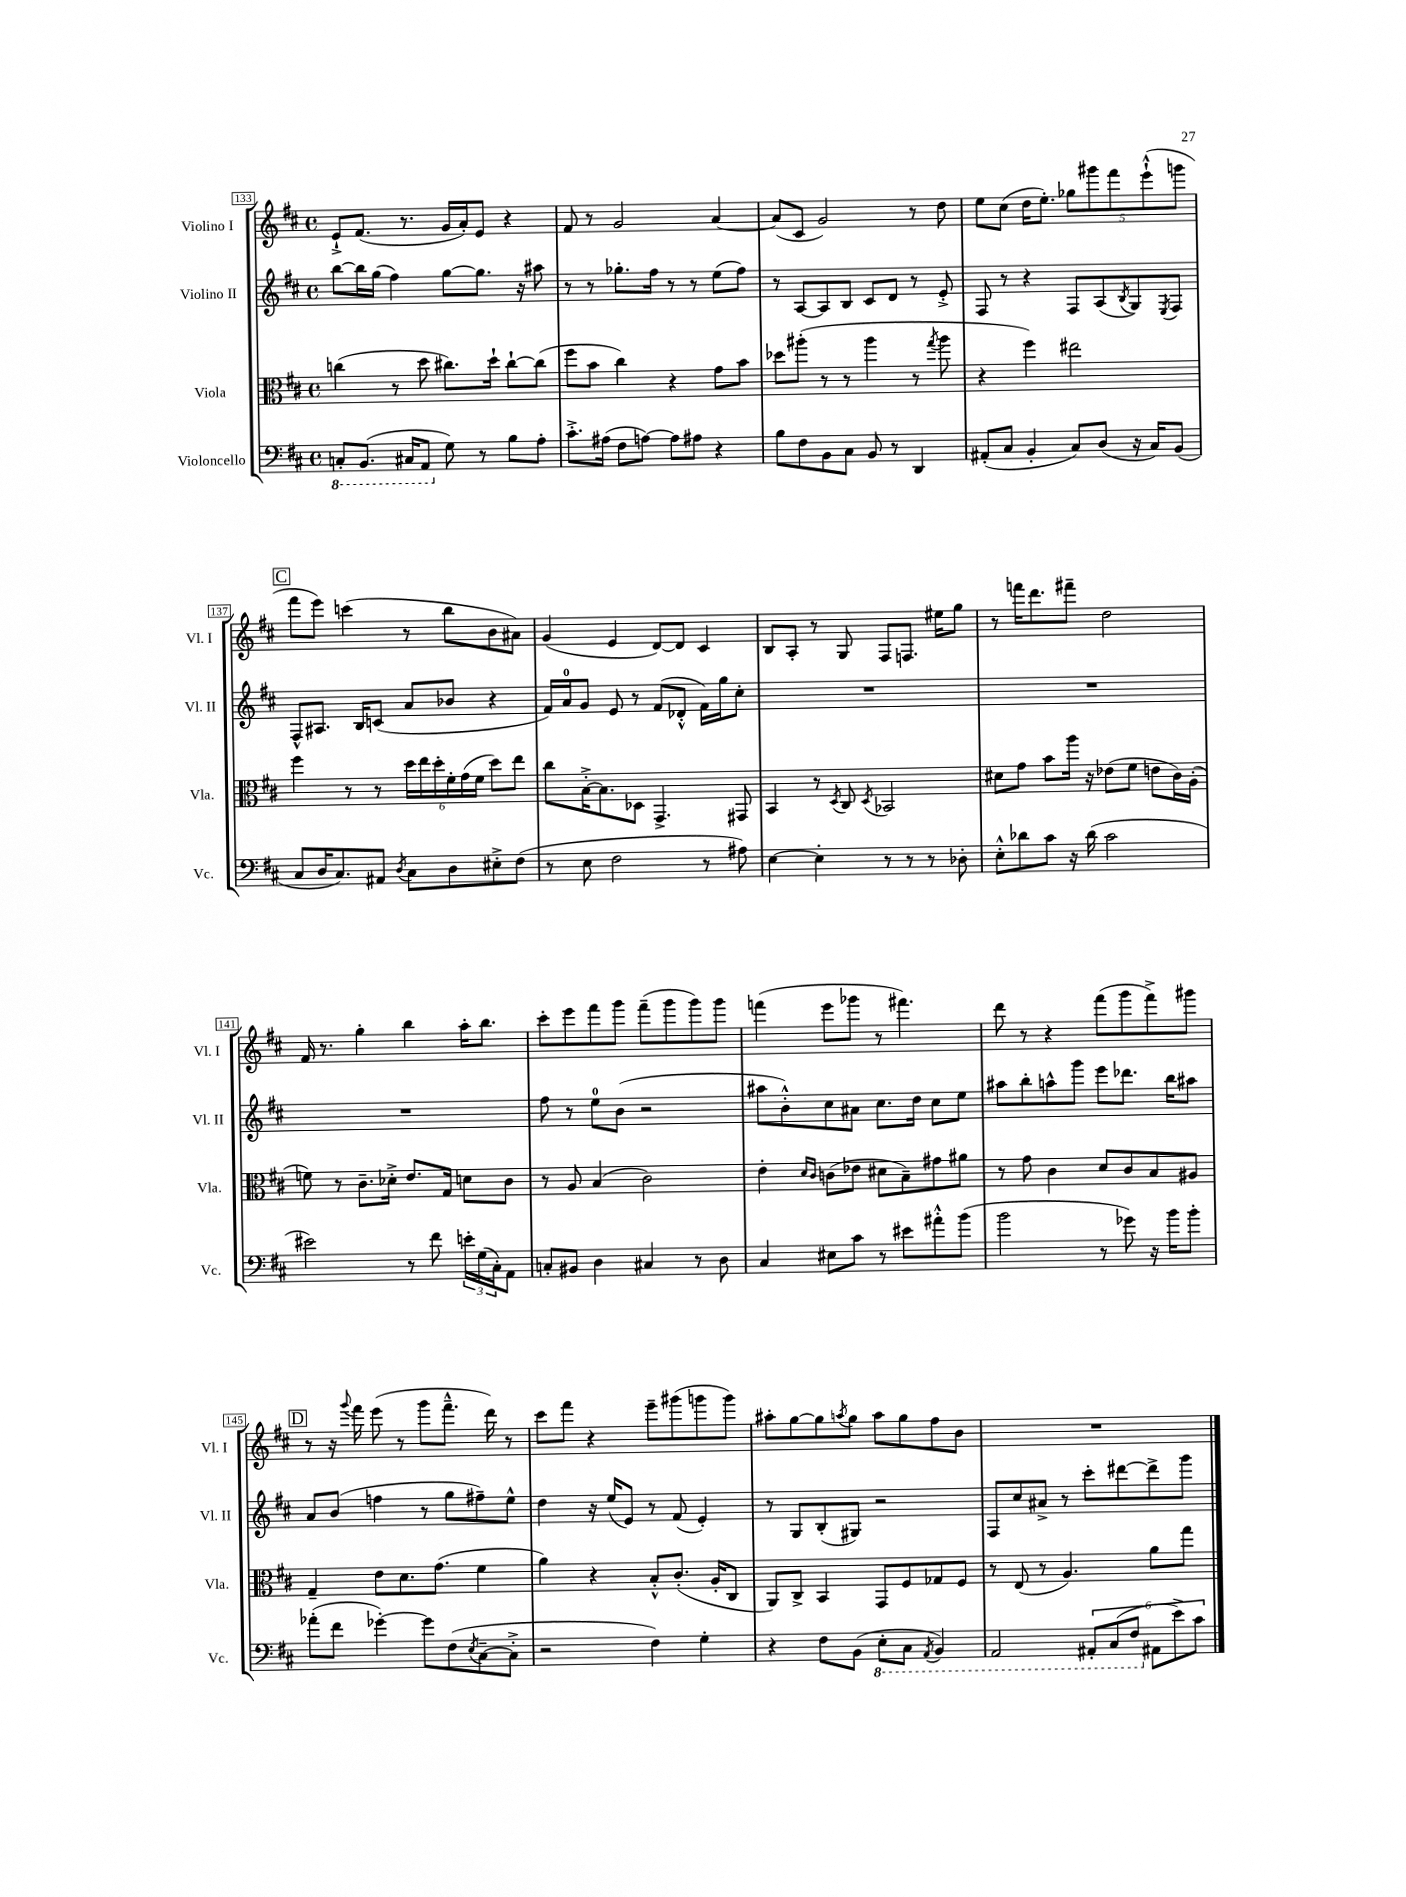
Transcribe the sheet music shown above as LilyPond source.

<<
\new StaffGroup <<
\new Staff = "s0" \with { instrumentName = "Violino I" shortInstrumentName = "Vl. I" } {
    \clef treble \key d \major \defaultTimeSignature \time 4/4
    e'8-!-> fis'8.( r8. g'16 a'16-.) e'8 r4 |
    fis'8 r8 g'2 a'4~ |
    a'8( cis'8 g'2) r8 d''8 |
    e''8 cis''8( d''16 e''8.-.) \tuplet 5/4 { ges''8 gis'''8 fis'''8 e'''8-!-^( g'''8 } |
    \mark \markup { \box "C" } fis'''8 e'''8) c'''4( r8 b''8 b'8 ais'8) |
    g'4( e'4 d'8~) d'8 cis'4 |
    b8 a8-. r8 g8 fis8 f8. eis''16 g''8 |
    r8 f'''16 d'''8. fis'''8-- d''2 |
    fis'16 r8. g''4-. b''4 a''16-. b''8. |
    cis'''8-. e'''8 fis'''8 g'''8 fis'''8--( g'''8 g'''8) g'''8 |
    f'''4( e'''8 ges'''8 r8 fis'''4.) |
    d'''8 r8 r4 fis'''8( g'''8 fis'''8->) gis'''8 |
    \mark \markup { \box "D" } r8 r16 \appoggiatura { g'''8 } fis'''16 e'''8( r8 g'''8 fis'''8.---^ d'''16) r8 |
    cis'''8 fis'''8 r4 e'''8-- gis'''8( g'''8 g'''8) |
    ais''8-. g''8~ g''8 \acciaccatura { a''8 } g''8 a''8 g''8 fis''8 b'8 |
    R1 \bar "|." |
}
\new Staff = "s1" \with { instrumentName = "Violino II" shortInstrumentName = "Vl. II" } {
    \clef treble \key d \major \defaultTimeSignature \time 4/4
    b''8~ b''16 g''16( fis''4) g''8~ g''8. r16 ais''8 |
    r8 r8 ges''8.-. fis''16 r8 r8 e''8( fis''8) |
    r8 a8~ a8 b8 cis'8 d'8 r8 e'8-.-> |
    fis8 r8 r4 fis8 a8( \acciaccatura { b8 } g8) \acciaccatura { e8 } fis8 |
    \mark \markup { \box "C" } fis8-^ ais8. b16 c'8( a'8 bes'8 r4 |
    fis'16) a'16-0 g'8 e'8 r8 fis'8( des'8-.-^ fis'16) g''16 cis''8-. |
    R1 |
    R1 |
    R1 |
    fis''8 r8 e''8-0 b'8( r2 |
    ais''8 b'8-.-^) cis''8 ais'8 cis''8. d''16 cis''8 e''8 |
    ais''8 b''8-. a''8-^ g'''8 e'''8 des'''8. b''16 ais''8 |
    \mark \markup { \box "D" } a'8 b'8( f''4 r8 g''8 fis''8--) e''8-^ |
    d''4 r16 e''16( e'8) r8 fis'8( e'4-.) |
    r8 g8 b8-.( gis8) r2 |
    fis8 cis''8 ais'8-> r8 cis'''8-. dis'''8~ dis'''8-> g'''8 \bar "|." |
}
\new Staff = "s2" \with { instrumentName = "Viola" shortInstrumentName = "Vla." } {
    \clef alto \key d \major \defaultTimeSignature \time 4/4
    c''4( r8 d''8 cis''8.) d''16-! cis''8~-! cis''8( |
    fis''8 b'8 cis''4) r4 g'8 b'8 |
    des''8 ais''8-.( r8 r8 ais''4 r8 \acciaccatura { g''8 } ais''8 |
    r4 fis''4) eis''2 |
    \mark \markup { \box "C" } fis''4 r8 r8 \tuplet 6/4 { d''16 e''16 d''16-. fis'16-. g'16( fis'16 } d''8) e''8 |
    cis''8 b16~-.-> b8. des8 g,4.-> gis,8 |
    b,4 r8 \acciaccatura { d8 } cis8 \acciaccatura { d8 } bes,2 |
    dis'8 g'8 b'8 a''16 r16 ees'8( fis'8 e'8 cis'16) a16-.( |
    f'8) r8 cis'8.-- des'16-.-> e'8. g16 d'8 cis'8 |
    r8 a8 b4( cis'2) |
    e'4-. \grace { d'16 cis'16 } c'8( ees'8 dis'8 b8--) gis'8 ais'8 |
    r8 g'8 cis'4 d'8 cis'8 b8 ais8 |
    \mark \markup { \box "D" } g4-- e'8 d'8. g'8.( fis'4 |
    a'4) r4 b8-.-^ cis'8.-.( a16-. cis8 |
    a,8) cis8-> b,4 g,8 fis8 ges8 fis8 |
    r8 e8( r8 a4.) a'8 g''8 \bar "|." |
}
\new Staff = "s3" \with { instrumentName = "Violoncello" shortInstrumentName = "Vc." } {
    \clef bass \key d \major \defaultTimeSignature \time 4/4
    \ottava #-1 c,8-. b,,8.( cis,16 a,,8 \ottava #0 g8) r8 b8 a8-. |
    cis'8.-.-> ais16( fis8 a8~) a8 ais8 r4 |
    b8 fis8 b,8 cis8 b,8 r8 d,4 |
    ais,8-.( cis8 b,4-. cis8) d8( r16 cis16) b,8( |
    \mark \markup { \box "C" } cis8 d16 cis8.) ais,8 \acciaccatura { d8 } cis8 d8 eis8-.-> fis8( |
    r8 e8 fis2 r8 ais8) |
    e4~ e4-. r8 r8 r8 des8-. |
    e8-.-^ des'8 cis'8 r16 des'16( cis'2 |
    eis'2) r8 fis'8 \tuplet 3/2 { e'16-. g16( cis16-.) } a,8 |
    c8-. bis,8 d4 cis4 r8 d8 |
    cis4 eis8 cis'8 r8 eis'8 ais'8-.-^ b'8( |
    b'2 r8 ges'8) r16 b'16 b'8-. |
    \mark \markup { \box "D" } aes'8-.( fis'8 ges'4~-.) ges'8 fis8( \acciaccatura { e8 } cis8~-- cis8-.-> |
    r2 fis4) g4-. |
    r4 fis8 b,8( \ottava #-1 e,8-. cis,8 \acciaccatura { a,,8 } b,,4) |
    a,,2 \tuplet 6/4 { ais,,8-. cis,8( fis,8 \ottava #0 ais,8 e'8->) cis'8 } \bar "|." |
}
>>
>>
\layout { \context { \Score currentBarNumber = #133 \override BarNumber.stencil = #(make-stencil-boxer 0.1 0.3 ly:text-interface::print) } }
